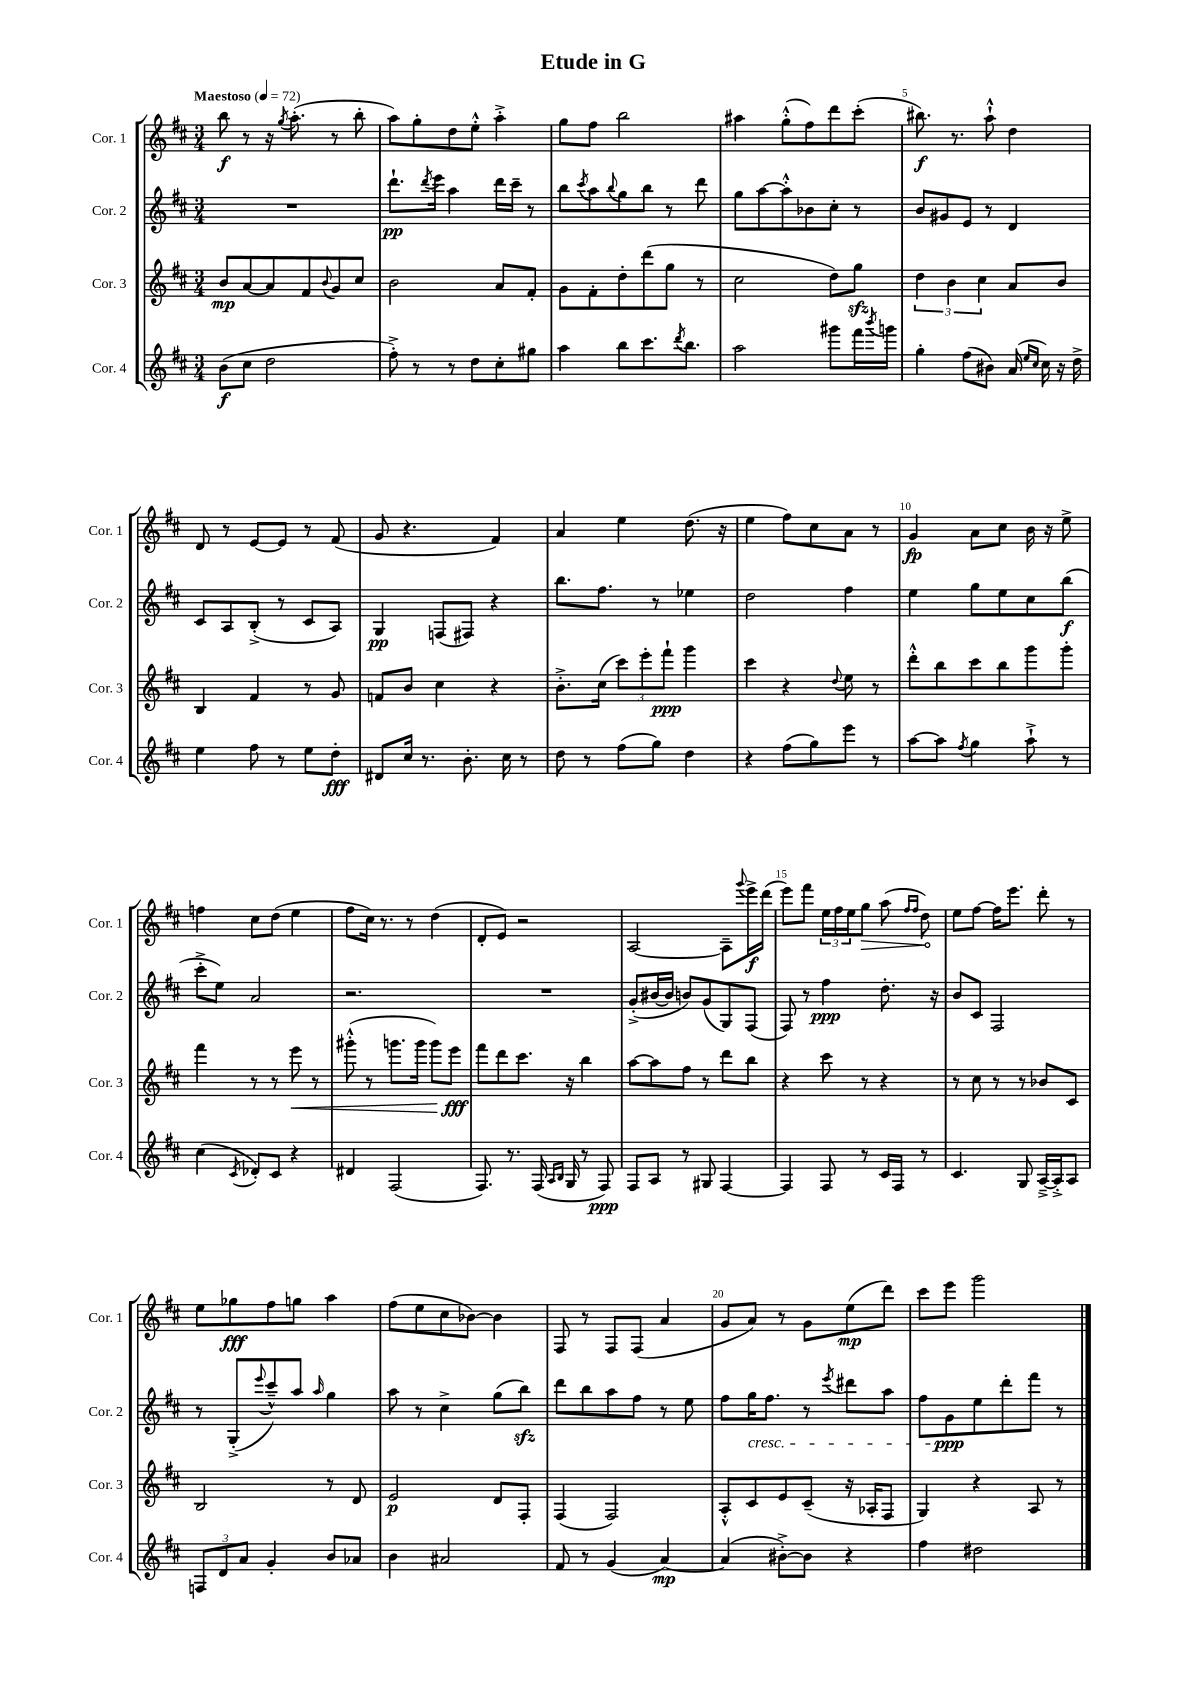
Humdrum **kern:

**kern	**dynam	**kern	**dynam	**kern	**dynam	**kern	**dynam
*part4	*part4	*part3	*part3	*part2	*part2	*part1	*part1
*staff4	*staff4	*staff3	*staff3	*staff2	*staff2	*staff1	*staff1
*I"Cor. 4	*	*I"Cor. 3	*	*I"Cor. 2	*	*I"Cor. 1	*
*I'Cor. 4	*	*I'Cor. 3	*	*I'Cor. 2	*	*I'Cor. 1	*
*clefG2	*	*clefG2	*	*clefG2	*	*clefG2	*
*k[f#c#]	*	*k[f#c#]	*	*k[f#c#]	*	*k[f#c#]	*
*M3/4	*	*M3/4	*	*M3/4	*	*M3/4	*
*MM72	*	*MM72	*	*MM72	*	*MM72	*
=1	=1	=1	=1	=1	=1	=1	=1
!	!	!	!	!	!	!LO:TX:a:B:t=Maestoso	!
(8b\L	f	8b/L	mp	2.r	.	8bb\	f
8cc#\J	.	[8a/	.	.	.	8r	.
2dd\	.	8a/]	.	.	.	16r	.
.	.	.	.	.	.	8qgg/	.
.	.	.	.	.	.	(8.aa'\	.
.	.	8f#/	.	.	.	.	.
.	.	8qqb/	.	.	.	.	.
.	.	8g/	.	.	.	8r	.
.	.	8cc#/J	.	.	.	8bb'\	.
=2	=2	=2	=2	=2	=2	=2	=2
8ff#'^\)	.	2b\	.	8.ddd`\L	pp	8aa\L)	.
8r	.	.	.	.	.	8gg'\	.
.	.	.	.	8qddd/	.	.	.
.	.	.	.	16eee\Jk	.	.	.
8r	.	.	.	4aa\	.	8dd\	.
8dd\L	.	.	.	.	.	8ee'^^\J	.
8cc#'\	.	8a/L	.	16ddd\LL	.	4aa'^\	.
.	.	.	.	16ccc#~\JJ	.	.	.
8gg#X\J	.	8f#'/J	.	8r	.	.	.
=3	=3	=3	=3	=3	=3	=3	=3
4aa\	.	8g\L	.	8bb\L	.	8gg\L	.
.	.	.	.	8qccc#/	.	.	.
.	.	8f#'\	.	8aa\	.	8ff#\J	.
.	.	.	.	8qqbb/	.	.	.
8bb\L	.	8dd'\	.	8gg\	.	2bb\	.
8.ccc#\	.	(8ddd\	.	8bb\J	.	.	.
.	.	8gg\J	.	8r	.	.	.
8qddd/	.	.	.	.	.	.	.
8.bb\J	.	.	.	.	.	.	.
.	.	8r	.	8ddd\	.	.	.
=4	=4	=4	=4	=4	=4	=4	=4
2aa\	.	2cc#\	.	8gg\L	.	4aa#X\	.
.	.	.	.	[8aa\	.	.	.
.	.	.	.	8aa'^^\]	.	(8gg'^^\L	.
.	.	.	.	8b-X\	.	8ff#\)	.
8ggg#X\L	.	8dd\L)	.	8cc#'\J	.	8ddd\	.
16fff#\L	.	8ggzz\J	.	8r	.	(8ccc#'\J	.
8qbbb/	.	.	.	.	.	.	.
16gggn\JJ	.	.	.	.	.	.	.
=5	=5	=5	=5	=5	=5	=5	=5
4gg'\	.	6dd\	.	8b/L	.	8.bb#X\)	f
.	.	.	.	8g#X/	.	.	.
.	.	6b\	.	.	.	.	.
.	.	.	.	.	.	8.r	.
(8ff#\L	.	.	.	8e/J	.	.	.
.	.	6cc#\	.	.	.	.	.
8b#X\J)	.	.	.	8r	.	8aa`^^\	.
(16a/	.	8a/L	.	4d/	.	4dd\	.
16qqee/LL	.	.	.	.	.	.	.
16qqcc#/JJ	.	.	.	.	.	.	.
16cc#\)	.	.	.	.	.	.	.
16r	.	8b/J	.	.	.	.	.
16dd^\	.	.	.	.	.	.	.
!!LO:LB:g=z
=6	=6	=6	=6	=6	=6	=6	=6
4ee\	.	4B/	.	8c#/L	.	8d/	.
.	.	.	.	8A/	.	8r	.
8ff#\	.	4f#/	.	(8B'^/J	.	[8e/L	.
8r	.	.	.	8r	.	8e/J]	.
8ee\L	.	8r	.	8c#/L	.	8r	.
8dd'\J	fff	8g/	.	8A/J)	.	(8f#/	.
=7	=7	=7	=7	=7	=7	=7	=7
8d#X/L	.	8fn/L	.	4G/	pp	8g/	.
16cc#/Jk	.	8b/J	.	.	.	4.r	.
8.r	.	.	.	.	.	.	.
.	.	4cc#\	.	(8Fn/L	.	.	.
8.b'\	.	.	.	8F#X/J)	.	.	.
.	.	4r	.	4r	.	4f#/)	.
16cc#\	.	.	.	.	.	.	.
8r	.	.	.	.	.	.	.
=8	=8	=8	=8	=8	=8	=8	=8
8dd\	.	8.b'^\L	.	8.bb\L	.	4a/	.
8r	.	.	.	.	.	.	.
.	.	(16cc#\Jk	.	8.ff#\J	.	.	.
(8ff#\L	.	12ccc#\L)	.	.	.	4ee\	.
.	.	12eee'\	.	.	.	.	.
8gg\J)	.	.	.	8r	.	.	.
.	.	12fff#`\J	ppp	.	.	.	.
4dd\	.	4ggg\	.	4ee-X\	.	(8.dd\	.
.	.	.	.	.	.	16r	.
=9	=9	=9	=9	=9	=9	=9	=9
4r	.	4ccc#\	.	2dd\	.	4ee\	.
(8ff#\L	.	4r	.	.	.	8ff#\L)	.
8gg\)	.	.	.	.	.	8cc#\	.
.	.	8qqdd/	.	.	.	.	.
8eee\J	.	8ee\	.	4ff#\	.	8a\J	.
8r	.	8r	.	.	.	8r	.
=10	=10	=10	=10	=10	=10	=10	=10
[8aa\L	.	8ddd'^^\L	.	4ee\	.	4g/	fp
8aa\J]	.	8bb\	.	.	.	.	.
8qff#/	.	.	.	.	.	.	.
4gg\	.	8ccc#\	.	8gg\L	.	8a\L	.
.	.	8bb\	.	8ee\	.	8cc#\J	.
8aa`^\	.	8ggg\	.	8cc#\	.	16b\	.
.	.	.	.	.	.	16r	.
8r	.	8ggg'\J	.	(8bb\J	f	8ee^\	.
!!LO:LB:g=z
=11	=11	=11	=11	=11	=11	=11	=11
(4cc#\	.	4fff#\	.	8ccc#'^\L	.	4ffn\	.
.	.	.	.	8ee\J)	.	.	.
8qc#/	.	.	.	.	.	.	.
8d-X'/L)	.	8r	.	2a/	.	8cc#\L	.
8c#/J	.	8r	.	.	.	(8dd\J	.
!	!	!	!LO:HP:b	!	!	!	!
4r	.	8eee\	<	.	.	4ee\	.
.	.	8r	.	.	.	.	.
=12	=12	=12	=12	=12	=12	=12	=12
4d#X/	.	(8ggg#X'^^\	.	2.r	.	8ff#\L	.
.	.	8r	.	.	.	16cc#\Jk)	.
.	.	.	.	.	.	8.r	.
(2F#/	.	8.gggn\L	.	.	.	.	.
.	.	.	.	.	.	8r	.
.	.	16ggg\Jk	.	.	.	.	.
.	.	8ggg\L)	.	.	.	(4dd\	.
.	.	8eee\J	fff	.	.	.	.
.	.	.	[	.	.	.	.
=13	=13	=13	=13	=13	=13	=13	=13
8.F#/)	.	8fff#\L	.	2.r	.	8d'/L	.
.	.	8ddd\	.	.	.	8e/J)	.
8.r	.	.	.	.	.	.	.
.	.	8.ccc#\J	.	.	.	2r	.
(16F#/	.	.	.	.	.	.	.
16qqA/LL	.	.	.	.	.	.	.
16qqB/JJ	.	.	.	.	.	.	.
16G/	.	16r	.	.	.	.	.
8r	.	4bb\	.	.	.	.	.
8F#/)	ppp	.	.	.	.	.	.
=14	=14	=14	=14	=14	=14	=14	=14
8F#/L	.	[8aa\L	.	(8g'^/L	.	[2A/	.
8A/J	.	8aa\]	.	[16b#X/L	.	.	.
.	.	.	.	16b#/JJ]	.	.	.
8r	.	8ff#\J	.	8bn/L)	.	.	.
8G#X/	.	8r	.	(8g/	.	.	.
[4F#/	.	8ddd\L	.	8G/)	.	8A~\L]	.
.	.	.	.	.	.	8qqggg/	.
.	.	8bb\J	.	(8F#/J	.	16eee^\L	f
.	.	.	.	.	.	(16ddd\JJ	.
=15	=15	=15	=15	=15	=15	=15	=15
4F#/]	.	4r	.	8F#/)	.	8eee\L)	.
.	.	.	.	8r	.	8fff#\J	.
8F#/	.	8ccc#\	.	4ff#\	ppp	24ee\LL	.
.	.	.	.	.	.	24ff#\	.
.	.	.	.	.	.	24ee\J	.
!	!	!	!	!	!	!	!LO:HP:b
8r	.	8r	.	.	.	8gg\J	>
16c#/LL	.	4r	.	8.dd'\	.	(8aa\	.
16F#/JJ	.	.	.	.	.	.	.
.	.	.	.	.	.	16qqff#/LL	.
.	.	.	.	.	.	16qqff#/JJ	.
8r	.	.	.	.	.	8dd\)	.
.	.	.	.	16r	.	.	.
.	.	.	.	.	.	.	]
=16	=16	=16	=16	=16	=16	=16	=16
4.c#/	.	8r	.	8b/L	.	8ee\L	.
.	.	8cc#\	.	8c#/J	.	[8ff#\J	.
.	.	8r	.	2F#/	.	16ff#\KL]	.
.	.	.	.	.	.	8.eee\J	.
8G/	.	8r	.	.	.	.	.
[16A~^/LL	.	8b-X/L	.	.	.	8ddd'\	.
16A'^/J]	.	.	.	.	.	.	.
8A/J	.	8c#/J	.	.	.	8r	.
!!LO:LB:g=z
=17	=17	=17	=17	=17	=17	=17	=17
12Fn/L	.	2B/	.	8r	.	8ee\L	.
12d/	.	.	.	.	.	.	.
.	.	.	.	(8G'^/L	.	8gg-X\	fff
12a/J	.	.	.	.	.	.	.
.	.	.	.	8qqeee/	.	.	.
4g'/	.	.	.	8ccc#~^^/)	.	8ff#\	.
.	.	.	.	8aa/J	.	8ggn\J	.
.	.	.	.	16qqaa/	.	.	.
8b/L	.	8r	.	4gg\	.	4aa\	.
8a-X/J	.	8d/	.	.	.	.	.
=18	=18	=18	=18	=18	=18	=18	=18
4b\	.	2e/	p	8aa\	.	(8ff#\L	.
.	.	.	.	8r	.	8ee\	.
2a#X/	.	.	.	4cc#^\	.	8cc#\	.
.	.	.	.	.	.	[8b-X\J)	.
.	.	8d/L	.	(8gg\L	.	4b-\]	.
.	.	8F#'/J	.	8bbzz\J)	.	.	.
=19	=19	=19	=19	=19	=19	=19	=19
8f#/	.	(4F#/	.	8ddd\L	.	8F#/	.
8r	.	.	.	8bb\	.	8r	.
(4g/	.	2F#/)	.	8aa\	.	8F#/L	.
.	.	.	.	8ff#\J	.	(8F#/J	.
[4a/)	mp	.	.	8r	.	4a/	.
.	.	.	.	8ee\	.	.	.
=20	=20	=20	=20	=20	=20	=20	=20
(4a/]	.	8A'^^/L	.	8ff#\L	.	8g/L	.
!	!	!	!	!LO:TX:b:i:t=cresc.	!	!	!
.	.	8c#/	.	16gg\K	.	8a/J)	.
.	.	.	.	8.ff#\J	.	.	.
[8b#X'^\L)	.	8e/	.	.	.	8r	.
8b#\J]	.	(8c#~/J	.	8r	.	8g\L	.
.	.	.	.	8qeee/	.	.	.
4r	.	16r	.	8ddd#X\L	.	(8ee\	mp
.	.	16A-X'/KL	.	.	.	.	.
.	.	8F#/J	.	8aa\J	.	8ddd\J)	.
=21	=21	=21	=21	=21	=21	=21	=21
4ff#\	.	4G/)	.	8ff#\L	.	8ccc#\L	.
.	.	.	.	8g\	ppp	8eee\J	.
2dd#X\	.	4r	.	8ee\	.	2ggg\	.
.	.	.	.	8ddd'\	.	.	.
.	.	8A/	.	8fff#\J	.	.	.
.	.	8r	.	8r	.	.	.
==	==	==	==	==	==	==	==
*-	*-	*-	*-	*-	*-	*-	*-
